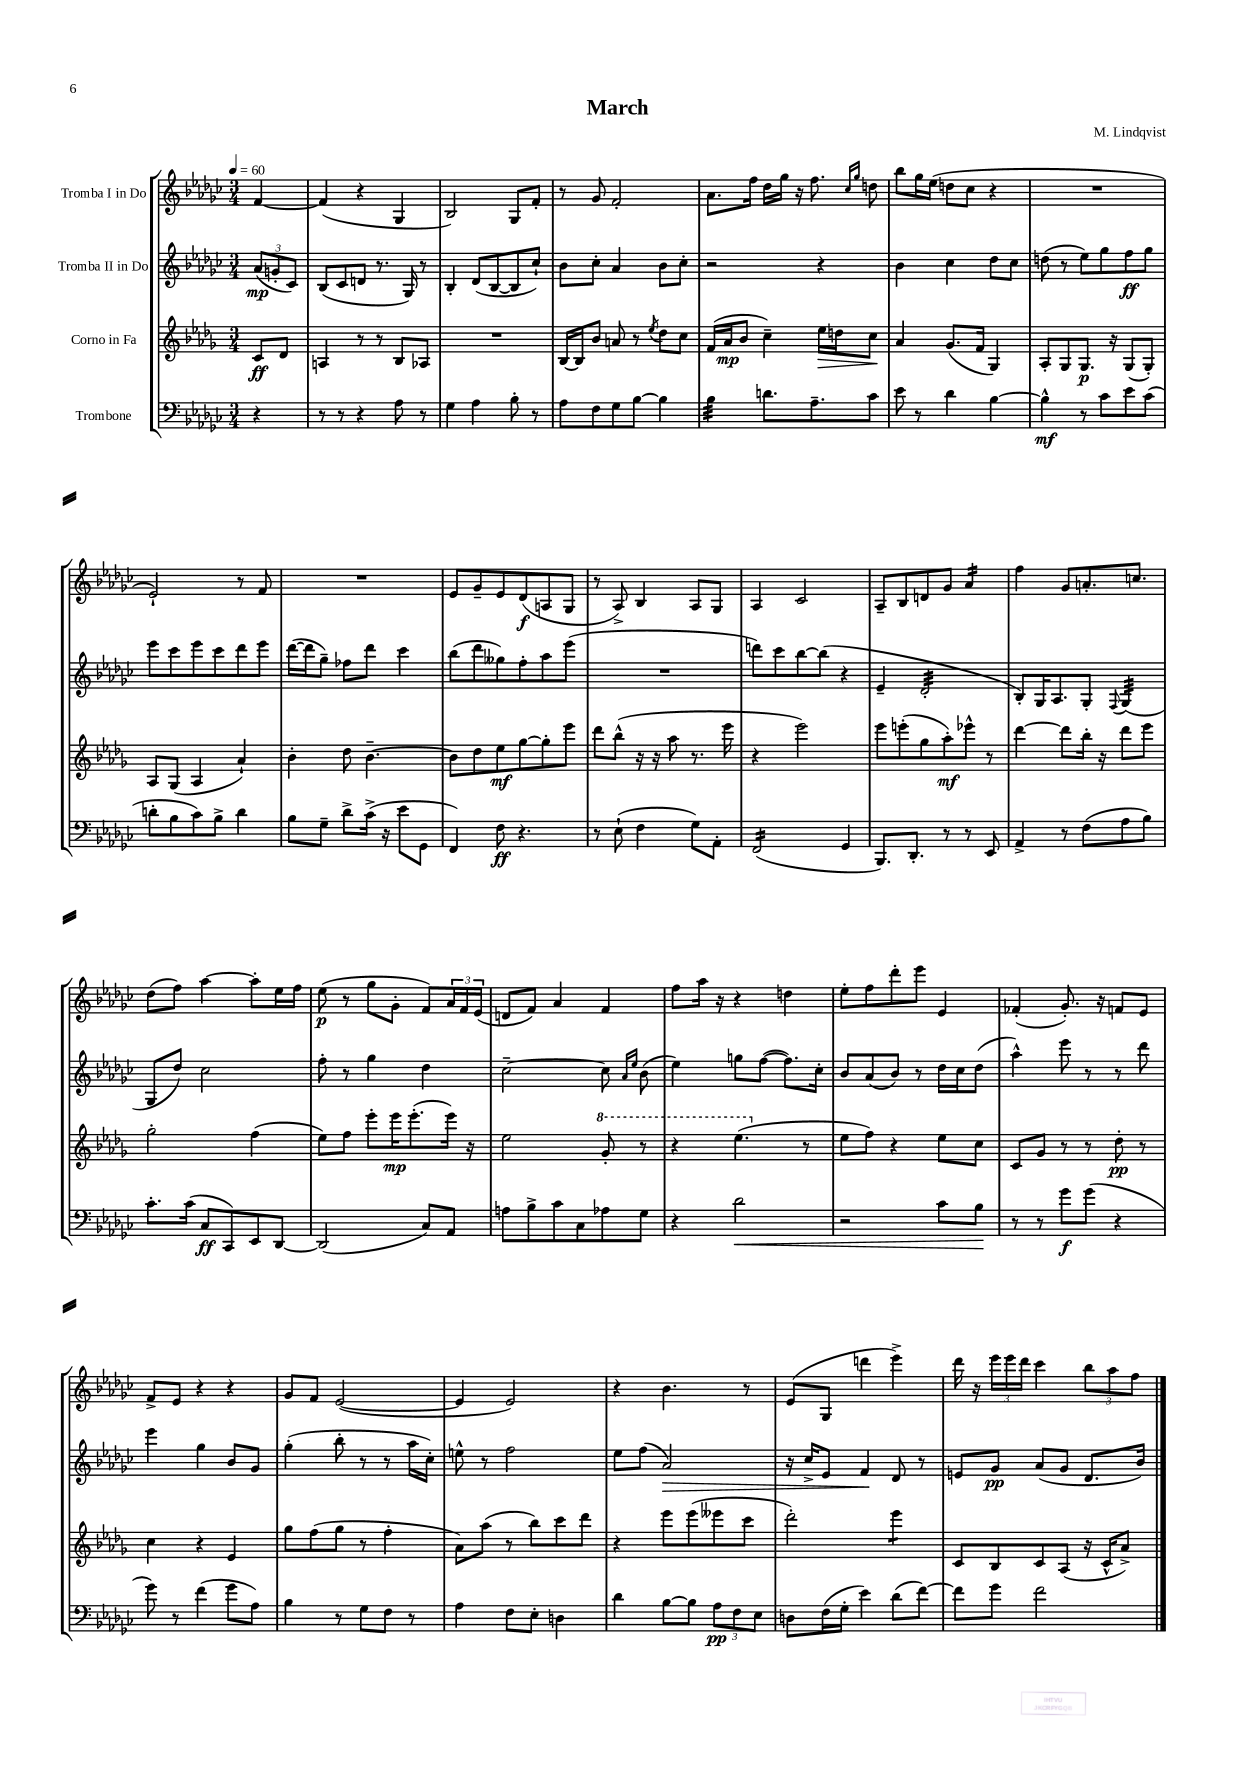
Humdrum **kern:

**kern	**kern	**kern	**kern
*staff4	*staff3	*staff2	*staff1
*clefF4	*clefG2	*clefG2	*clefG2
*k[b-e-a-d-g-c-]	*k[b-e-a-d-g-]	*k[b-e-a-d-g-c-]	*k[b-e-a-d-g-c-]
*M3/4	*M3/4	*M3/4	*M3/4
*MM60	*MM60	*MM60	*MM60
4r	8c	(12a-	[4f
.	.	12g'	.
.	8d-	.	.
.	.	12c-)	.
=	=	=	=
8r	4A	(8B-	(4f]
8r	.	8c-	.
4r	8r	8d	4r
.	8r	8.r	.
8A-	8B-	.	4G-
.	.	16G-)	.
8r	8A-	8r	.
=	=	=	=
4G-	2.r	4B-'	2B-)
4A-	.	(8d-	.
.	.	[8B-	.
8B-'	.	8B-]	8G-
8r	.	8cc-`)	8f'
=	=	=	=
8A-	[16B-	8b-	8r
.	16B-]	.	.
8F	8b-	8cc-'	8g-
8G-	8a	4a-	2f'
[8B-	8r	.	.
.	8qee-	.	.
4B-]	8dd-	8b-	.
.	8cc	8cc-'	.
=	=	=	=
4B-	(16f	2r	8.a-
.	16a-	.	.
.	8b-	.	.
.	.	.	16ff
8.d	4cc~)	.	16dd-
.	.	.	16gg-
.	.	.	16r
8.A-~	.	.	8.ff
.	16ee-	4r	.
.	16dd	.	.
.	.	.	16qqcc-
.	.	.	16qqgg-
8c-	8cc	.	8dd
=	=	=	=
8e-	4a-	4b-	8bb-
8r	.	.	16gg-
.	.	.	(16ee-
4d-	(8.g-	4cc-	8dd
.	.	.	8cc-
.	16f	.	.
[4B-	4G-)	8dd-	4r
.	.	8cc-	.
=	=	=	=
4B-^^]	8A-'	(8dd	2.r
.	8G-	8r	.
8r	8.G-	8ee-)	.
8c-	.	8gg-	.
.	16r	.	.
8e-	(8G-	8ff	.
(8c-	8G-')	8gg-	.
=	=	=	=
8d'	8A-	8eee-	2e-`)
8B-	(8G-	8ccc-	.
8c-)	4A-	8eee-	.
8B-^	.	8ccc-	.
4d	4a-`)	8ddd-	8r
.	.	8eee-	8f
=	=	=	=
8B-	4b-'	([16ddd-	2.r
.	.	16ddd-]	.
8G-~	.	8gg-~)	.
8d-^	8dd-	8ff-	.
(16c-^	[4.b-~	8ddd-	.
16r	.	.	.
8e-	.	4ccc-	.
8GG-	.	.	.
=	=	=	=
4FF)	8b-]	(8bb-	8e-
.	8dd-	8ddd-	8g-~
8F	8ee-	8gg--)	8e-
4.r	[8gg-	8ff'	(8d-
.	8gg-']	8aa-	8A
.	8eee-	(8eee-	8G-
=	=	=	=
8r	8ddd-	2.r	8r
(8E-`	(8bb-^^	.	8A-^)
4F	16r	.	4B-
.	16r	.	.
.	8aa-	.	.
8G-)	8.r	.	8A-
8AA-'	.	.	8G-
.	16eee-	.	.
=	=	=	=
(2FF	4r	8ddd)	4A-
.	.	8ccc-	.
.	2eee-)	[8bb-	2c-
.	.	(8bb-]	.
4GG-	.	4r	.
=	=	=	=
8.BBB-)	8eee-	4e-~	8A-~
.	(8eee'	.	8B-
8.DD-'	.	.	.
.	8gg-	2d-'	8d
8r	8aa-')	.	8g-
8r	8eee-^^	.	4a-
8EE-	8r	.	.
=	=	=	=
4AA-^	[4ddd-	8B-')	4ff
.	.	16G-	.
.	.	8.A-	.
8r	8ddd-]	.	8g-
(8F	16bb-'	8G-'	8.a'
.	16r	.	.
.	.	8qqF	.
8A-	8ddd-	(4G-	.
.	.	.	8.cc
8B-)	8eee-	.	.
=	=	=	=
8.c-'	2gg-'	8G-	(8dd-
.	.	8dd-)	8ff)
(16c-	.	.	.
8C-	.	2cc-	[4aa-
8CC-)	.	.	.
8EE-	(4ff	.	8aa-']
[8DD-	.	.	16ee-
.	.	.	16ff
=	=	=	=
(2DD-]	8ee-)	8ff'	(8ee-
.	8ff	8r	8r
.	8eee-'	4gg-	8gg-
.	16eee-	.	8g-'
.	(8.eee-'	.	.
8C-)	.	4dd-	8f)
8AA-	16eee-)	.	24a-
.	.	.	24f
.	16r	.	.
.	.	.	(24e-
=	=	=	=
8A	2ee-	[2cc-~	8d
8B-^	.	.	8f)
8c-	.	.	4a-
8C-	.	.	.
8A-	8gg-'	8cc-]	4f
.	.	16qqa-	.
.	.	16qqee-	.
8G-	8r	(8b-	.
=	=	=	=
4r	4r	4ee-)	8ff
.	.	.	16aa-
.	.	.	16r
2d-	(4.eee-	8gg	4r
.	.	([8ff	.
.	.	8.ff])	4dd
.	8r	.	.
.	.	16cc-'	.
=	=	=	=
2r	8ee-	8b-	8ee-'
.	8ff)	(8a-	8ff
.	4r	8b-)	8ddd-'
.	.	8r	8eee-
8c-	8ee-	16dd-	4e-
.	.	16cc-	.
8B-	8cc	(8dd-	.
=	=	=	=
8r	8c	4aa-^^)	(4f-'
8r	8g-	.	.
8g-	8r	8eee-	8.g-')
(8g-	8r	8r	.
.	.	.	16r
4r	8dd-'	8r	8f
.	8r	8ddd-	8e-
=	=	=	=
8g-)	4cc	4eee-	8f^
8r	.	.	8e-
(4f	4r	4gg-	4r
8g-	4e-	8b-	4r
8A-)	.	8g-	.
=	=	=	=
4B-	8gg-	(4gg-'	8g-
.	(8ff	.	8f
8r	8gg-	8bb-'	([2e-
8G-	8r	8r	.
8F	4ff'	8r	.
8r	.	16aa-	.
.	.	16cc-')	.
=	=	=	=
4A-	8a-)	8ee^^	4e-]
.	(8aa-	8r	.
8F	8r	2ff	2e-)
8E-'	8bb-)	.	.
4D	8ccc	.	.
.	8ddd-	.	.
=	=	=	=
4d-	4r	8ee-	4r
.	.	(8ff	.
[8B-	8eee-	2a-)	4.b-
8B-]	(8eee-	.	.
12A-	8eee--	.	.
12F	.	.	.
.	8ccc	.	8r
12E-	.	.	.
=	=	=	=
8D	2ddd-')	16r	(8e-
.	.	16cc-^	.
(16F	.	8e-	8G-
16G-'	.	.	.
4e-)	.	4f	4ddd
(8d-	4eee-	8d-	4eee-^)
[8f)	.	8r	.
=	=	=	=
8f]	8c	8e	16ddd-
.	.	.	16r
8g-	8B-	8g-	24eee-
.	.	.	24eee-
.	.	.	24ddd-
2f	8c	(8a-	4ccc-
.	(8A-	8g-	.
.	16r	8.d-	12bb-
.	16c^^	.	.
.	.	.	12aa-
.	8a-^)	.	.
.	.	.	12ff
.	.	16b-)	.
==	==	==	==
*-	*-	*-	*-
